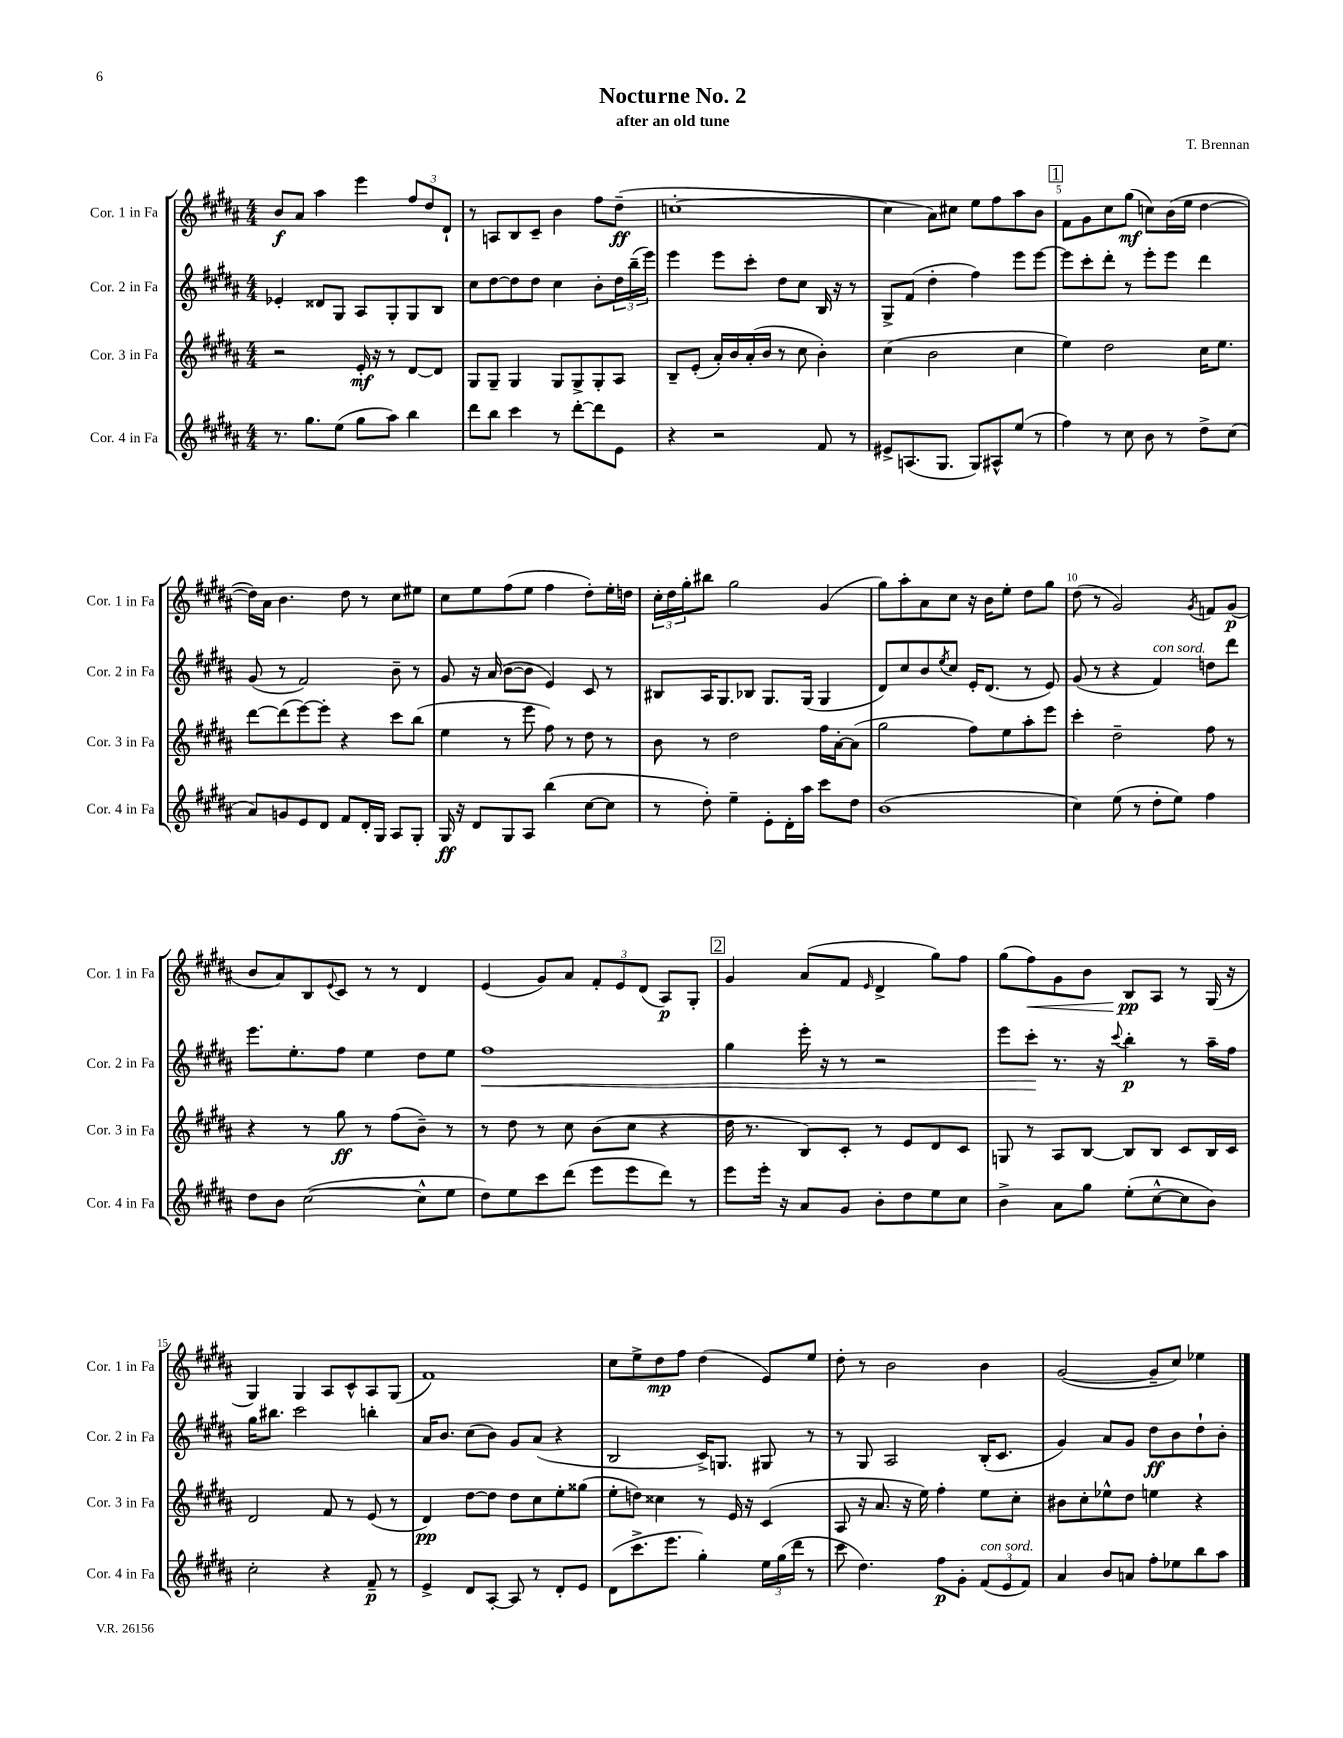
\header { title = "Nocturne No. 2" composer = "T. Brennan" subtitle = "after an old tune" }
<<
\new StaffGroup <<
\new Staff = "s0" \with { instrumentName = "Cor. 1 in Fa" shortInstrumentName = "Cor. 1 in Fa" } {
    \clef treble \key b \major \numericTimeSignature \time 4/4
    b'8\f ais'8 ais''4 e'''4 \tuplet 3/2 { fis''8 dis''8 dis'8-! } |
    r8 a8 b8 cis'8-- b'4 fis''8 dis''8--\ff( |
    c''1~-. |
    c''4 ais'8) cis''8 e''8 fis''8 ais''8 b'8 |
    \mark \markup { \box "1" } fis'8 gis'8 cis''8 gis''8\mf( c''8) b'16( e''16 dis''4~ |
    dis''16) ais'16 b'4. dis''8 r8 cis''8 eis''8 |
    cis''8 e''8 fis''8( e''8 fis''4 dis''8-.) e''16-. d''16 |
    \tuplet 3/2 { cis''16-. dis''16 gis''16-. } bis''8 gis''2 gis'4( |
    gis''8) ais''8-. ais'8 cis''8 r16 b'16 e''8-. dis''8 gis''8 |
    dis''8( r8 gis'2) \acciaccatura { gis'8 } f'8 gis'8\p( |
    b'8 ais'8) b8 \appoggiatura { e'8 } cis'8 r8 r8 dis'4 |
    e'4( gis'8) ais'8 \tuplet 3/2 { fis'8-. e'8 dis'8( } ais8\p) gis8-. |
    \mark \markup { \box "2" } gis'4 ais'8( fis'8 \grace { e'16 } dis'4-> gis''8) fis''8 |
    gis''8( fis''8\<) gis'8 b'8 b8\pp\! ais8 r8 gis16( r16 |
    gis4) gis4 ais8 cis'8-^ ais8 gis8( |
    fis'1) |
    cis''8 e''8-> dis''8\mp fis''8 dis''4( e'8) e''8 |
    dis''8-. r8 b'2 b'4 |
    gis'2~( gis'8-- cis''8) ees''4 \bar "|." |
}
\new Staff = "s1" \with { instrumentName = "Cor. 2 in Fa" shortInstrumentName = "Cor. 2 in Fa" } {
    \clef treble \key b \major \numericTimeSignature \time 4/4
    ees'4-. disis'8 gis8 ais8 gis8-. gis8 b8 |
    cis''8 dis''8~ dis''8 dis''8 cis''4 b'8-. \tuplet 3/2 { dis''16 b''16--( e'''16) } |
    e'''4 e'''8 cis'''8-. dis''8 cis''8 b16 r16 r8 |
    gis8-> fis'8( dis''4-. fis''4) e'''8 e'''8~ |
    \mark \markup { \box "1" } e'''8 cis'''8-. dis'''8-. r8 e'''8-. e'''8 dis'''4 |
    gis'8( r8 fis'2) b'8-- r8 |
    gis'8 r16 ais'16( b'8~ b'8 e'4) cis'8 r8 |
    bis8 ais16 gis8. bes8 gis8. gis16( gis4 |
    dis'8) cis''8 b'8 \acciaccatura { e''8 } cis''8 e'16-. dis'8.( r8 e'8) |
    gis'8( r8 r4 fis'4^\markup { \italic "con sord." }) d''8 dis'''8 |
    e'''8. e''8.-. fis''8 e''4 dis''8 e''8 |
    fis''1\< |
    \mark \markup { \box "2" } gis''4 e'''16-. r16 r8 r2 |
    e'''8 cis'''8-.\! r8. r16 \appoggiatura { cis'''8 } b''4-.\p r8 ais''16-- fis''16 |
    gis''16 bis''8. cis'''2 b''4-. |
    ais'16 b'8. cis''8( b'8) gis'8 ais'8( r4 |
    b2 cis'16->) g8. gis8 r8 |
    r8 gis8 ais2 b16-.( cis'8. |
    gis'4) ais'8 gis'8 dis''8\ff b'8 dis''8-! b'8-. \bar "|." |
}
\new Staff = "s2" \with { instrumentName = "Cor. 3 in Fa" shortInstrumentName = "Cor. 3 in Fa" } {
    \clef treble \key b \major \numericTimeSignature \time 4/4
    r2 e'16-.\mf r16 r8 dis'8~ dis'8 |
    gis8 gis8-- gis4 gis8 gis8-> gis8-. ais8 |
    b8-- e'8-.( ais'16-.) b'16 ais'16-.( b'16 r8 cis''8 b'4-.) |
    cis''4( b'2 cis''4 |
    \mark \markup { \box "1" } e''4) dis''2 cis''16 e''8. |
    dis'''8~ dis'''8( e'''8~) e'''8-. r4 cis'''8 b''8( |
    e''4 r8 e'''8 fis''8) r8 dis''8 r8 |
    b'8 r8 dis''2 fis''16 ais'16~-. ais'8( |
    gis''2 fis''8) e''8 ais''8-. e'''8 |
    cis'''4-. dis''2-- fis''8 r8 |
    r4 r8 gis''8\ff r8 fis''8( b'8--) r8 |
    r8 dis''8 r8 cis''8 b'8( cis''8 r4 |
    \mark \markup { \box "2" } dis''16 r8. b8) cis'8-. r8 e'8 dis'8 cis'8 |
    g8 r8 ais8 b8~ b8 b8 cis'8 b16 cis'16 |
    dis'2 fis'8 r8 e'8( r8 |
    dis'4\pp) dis''8~ dis''8 dis''8 cis''8 e''8-. gisis''8( |
    e''8-. d''8) cisis''4 r8 e'16 r16 cis'4( |
    ais8 r16 ais'8. r16 e''16) fis''4-. e''8 cis''8-. |
    bis'8 cis''8-. ees''8-^ dis''8 e''4 r4 \bar "|." |
}
\new Staff = "s3" \with { instrumentName = "Cor. 4 in Fa" shortInstrumentName = "Cor. 4 in Fa" } {
    \clef treble \key b \major \numericTimeSignature \time 4/4
    r8. gis''8. e''8( gis''8 ais''8) b''4 |
    dis'''8 b''8 cis'''4 r8 dis'''8~-. dis'''8 e'8 |
    r4 r2 fis'8 r8 |
    eis'8-> a8.( gis8. gis8) ais8-^ e''8( r8 |
    \mark \markup { \box "1" } fis''4) r8 cis''8 b'8 r8 dis''8-> cis''8( |
    ais'8) g'8 e'8 dis'8 fis'8 dis'16-. gis16 ais8 gis8-. |
    gis16\ff r16 dis'8 gis8 ais8 b''4( cis''8~ cis''8 |
    r8 dis''8-.) e''4-- e'8-. dis'16-. ais''16 cis'''8 dis''8 |
    b'1( |
    cis''4) e''8( r8 dis''8-. e''8) fis''4 |
    dis''8 b'8 cis''2~( cis''8-^ e''8 |
    dis''8) e''8 cis'''8 dis'''8( e'''8 e'''8 dis'''8) r8 |
    \mark \markup { \box "2" } e'''8 e'''16-. r16 ais'8 gis'8 b'8-. dis''8 e''8 cis''8 |
    b'4-> ais'8 gis''8 e''8-.( cis''8~-^ cis''8 b'8) |
    cis''2-. r4 fis'8--\p r8 |
    e'4-> dis'8 ais8~-. ais8 r8 dis'8-. e'8 |
    dis'8( cis'''8.-> e'''8. gis''4-.) \tuplet 3/2 { e''16 gis''16( dis'''16 } r8 |
    cis'''8 dis''4.) fis''8\p gis'8-. \tuplet 3/2 { fis'8^\markup { \italic "con sord." }( e'8 fis'8) } |
    ais'4 b'8 a'8 fis''8-. ees''8 b''8 ais''8 \bar "|." |
}
>>
>>
\layout { \context { \Score \override BarNumber.break-visibility = ##(#f #t #t) barNumberVisibility = #(every-nth-bar-number-visible 5) } }
